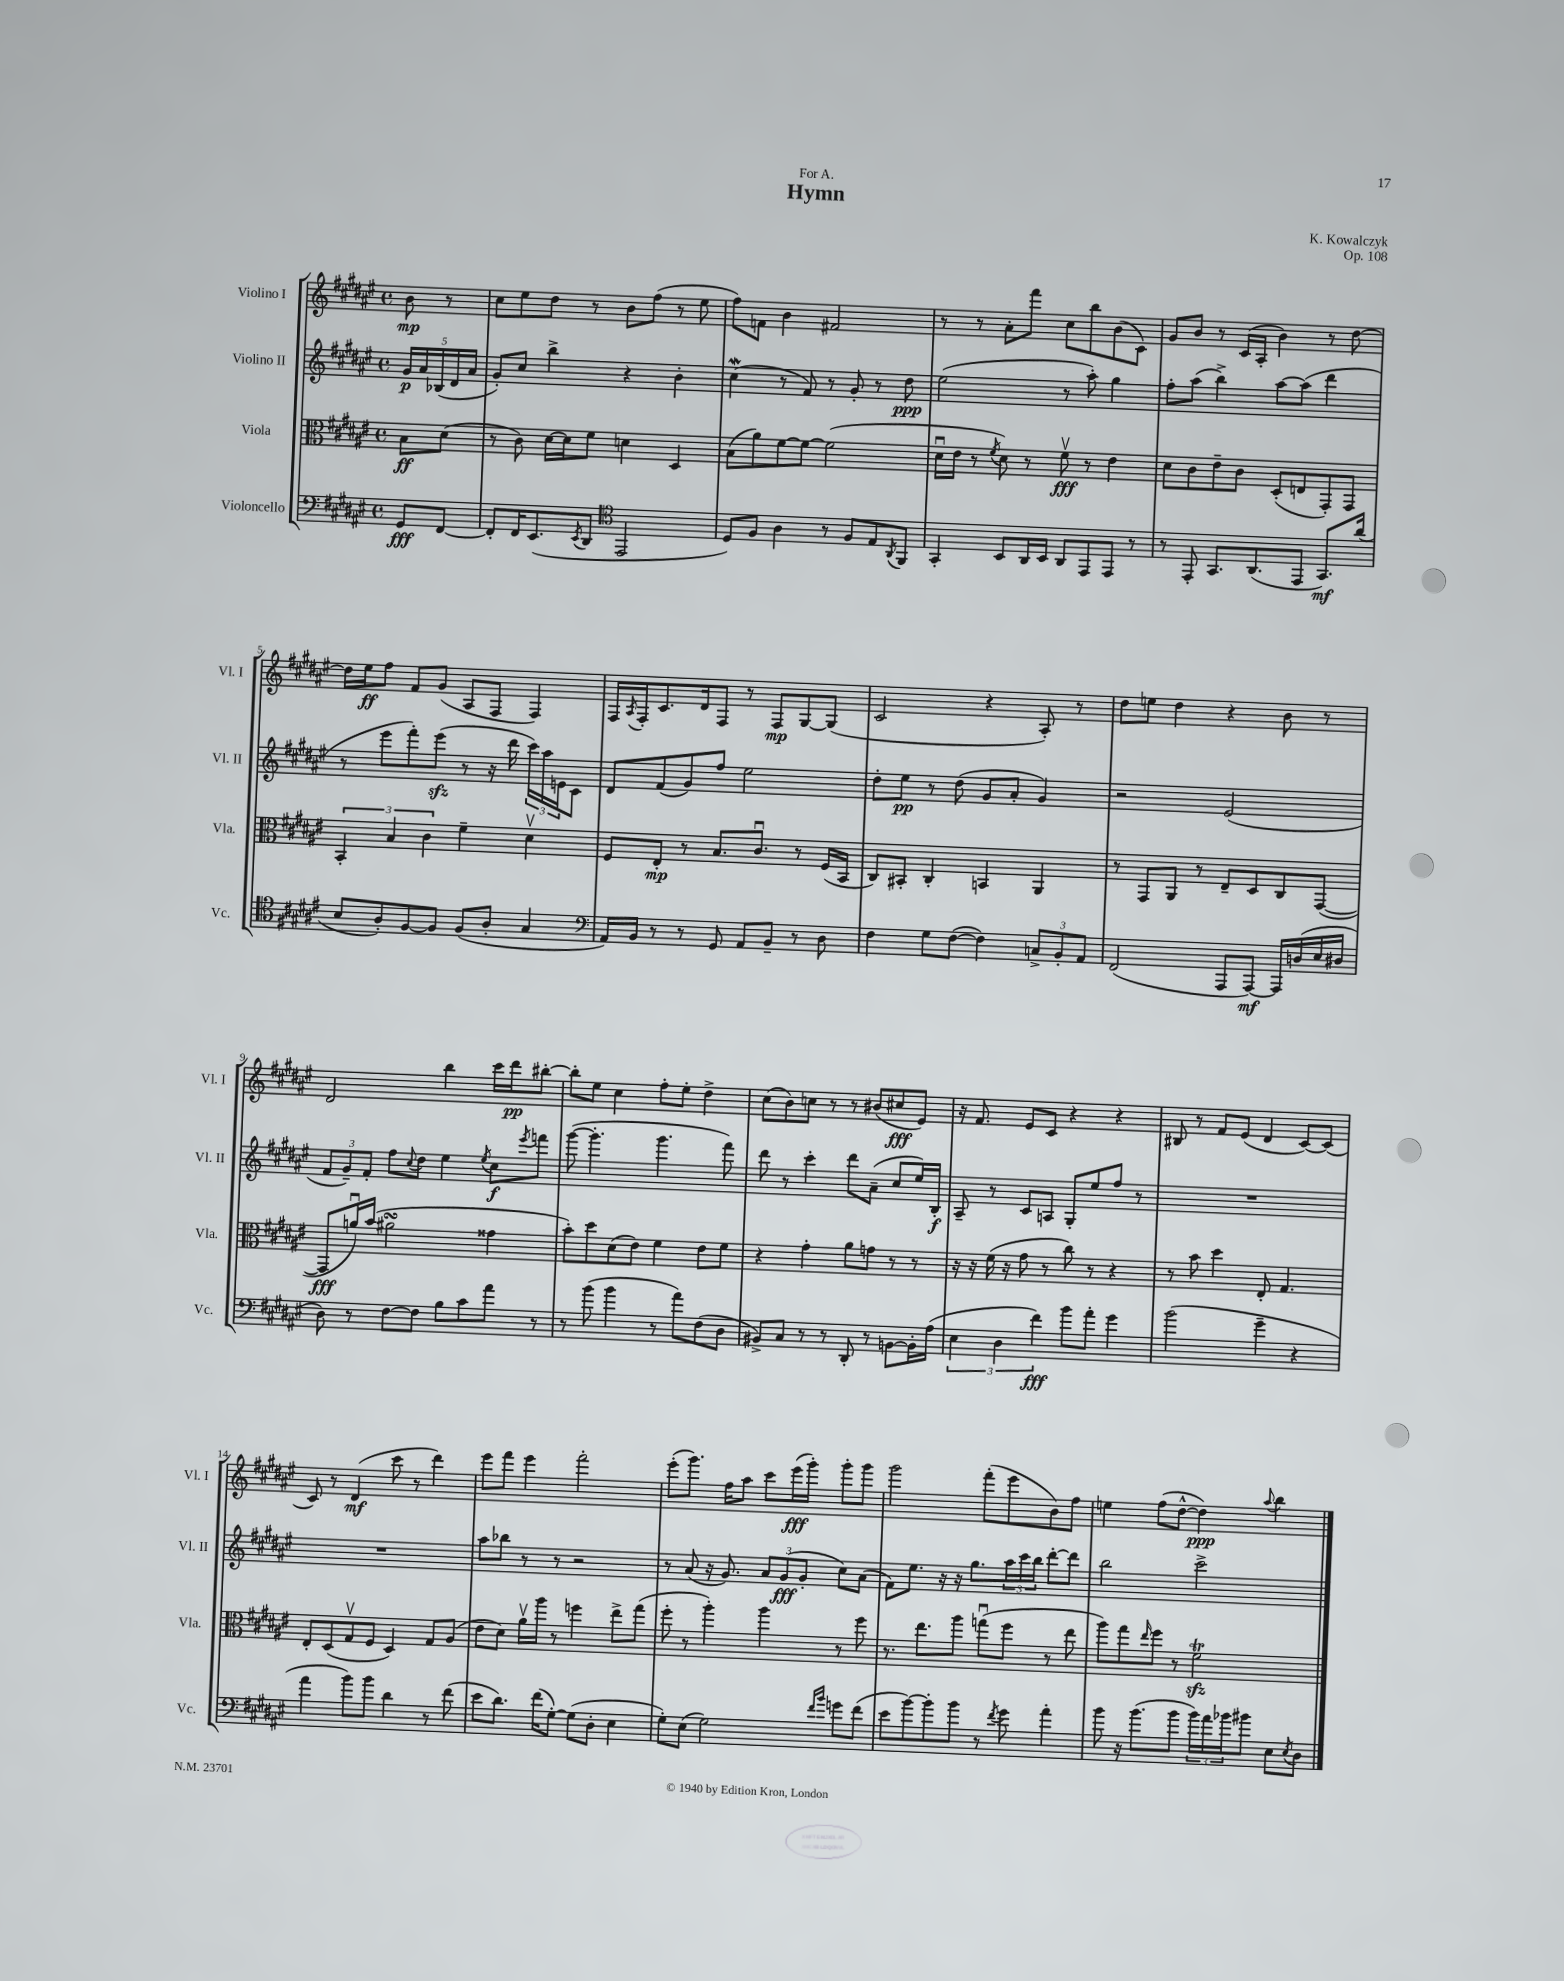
\header { title = "Hymn" composer = "K. Kowalczyk" dedication = "For A." opus = "Op. 108" }
<<
\new StaffGroup <<
\new Staff = "s0" \with { instrumentName = "Violino I" shortInstrumentName = "Vl. I" } {
    \clef treble \key fis \major \defaultTimeSignature \time 4/4 \partial 4
    b'8\mp r8 |
    cis''8 eis''8 dis''8 r8 b'8 fis''8( r8 eis''8 |
    fis''8) f'8 b'4 fis'2 |
    r8 r8 ais'8-. fis'''8 cis''8 b''8 b'8( cis'8) |
    gis'8 b'8 r8 cis'16( ais16-. b'4) r8 dis''8~ |
    dis''16 eis''16\ff fis''8 fis'8 gis'8( ais8 fis8 fis4) |
    fis16 \acciaccatura { ais8 } fis16-. cis'8. dis'16 fis8 r8 fis8\mp gis8~ gis8( |
    cis'2 r4 ais8-.) r8 |
    dis''8 e''8 dis''4 r4 b'8 r8 |
    dis'2 b''4 cis'''16 dis'''16\pp bis''8~-. |
    bis''8-. eis''8 cis''4 fis''8-. eis''8-. dis''4-> |
    cis''8( b'8) c''8 r8 r8 bis'8( cis''8\fff eis'8) |
    r16 fis'8. eis'8 cis'8 r4 r4 |
    bis8 r8 fis'8 eis'8( dis'4 cis'8~) cis'8( |
    cis'8) r8 dis'4\mf( cis'''8 r8 dis'''4) |
    eis'''8 fis'''8 eis'''4 fis'''2-. |
    eis'''8-.( gis'''8.) fis''16 ais''8 cis'''8 eis'''16\fff( gis'''16-.) gis'''8-. gis'''8 |
    gis'''2 fis'''8-.( eis'''8 b'8) fis''8 |
    e''4 fis''8( dis''8~-^ dis''4\ppp) \appoggiatura { ais''8 } b''4 \bar "|." |
}
\new Staff = "s1" \with { instrumentName = "Violino II" shortInstrumentName = "Vl. II" } {
    \clef treble \key fis \major \defaultTimeSignature \time 4/4 \partial 4
    \tuplet 5/4 { gis'16\p ais'16 bes16( dis'16 ais'16 } |
    gis'8-.) cis''8 b''4-> r4 b'4-. |
    cis''4\mordent( r8 fis'8) r8 gis'8-. r8 dis''8\ppp |
    eis''2( r8 ais''8-.) gis''4 |
    fis''8-. ais''8( b''4->) ais''8~ ais''8( dis'''4 |
    r8 eis'''8 fis'''8-.) eis'''8\sfz( r8 r16 dis'''16 \tuplet 3/2 { cis'''16) ais''16 e'16 } cis'8 |
    dis'8 fis'8( gis'8) fis''8 eis''2 |
    dis''8-. eis''8\pp r8 dis''8( gis'8 ais'8-. gis'4) |
    r2 eis'2( |
    \tuplet 3/2 { fis'8 gis'8--) fis'8-. } fis''8 \appoggiatura { cis''8 } dis''8 eis''4 \acciaccatura { eis''8 } cis''8\f \acciaccatura { eis'''8 } f'''8 |
    gis'''8~( gis'''4.-. gis'''4. fis'''8) |
    dis'''8 r8 cis'''4-. dis'''8 ais'8--( cis''8 eis''16) b16-.\f |
    ais8-- r8 cis'8 a8 gis8-. eis''8 fis''8 r8 |
    R1 |
    R1 |
    ais''8 bes''8 r8 r8 r2 |
    r8 ais'8( r16 gis'8.) \tuplet 3/2 { ais'8 gis'8\fff( gis'8-. } cis''8) ais'8( |
    fis'8) eis''8. r16 r16 gis''8. \tuplet 3/2 { ais''16 cis'''16 b''16 } dis'''8~-. dis'''8 |
    b''2 cis'''2-> \bar "|." |
}
\new Staff = "s2" \with { instrumentName = "Viola" shortInstrumentName = "Vla." } {
    \clef alto \key fis \major \defaultTimeSignature \time 4/4 \partial 4
    b8\ff dis'8( |
    r8 cis'8) dis'16~ dis'16 fis'8 d'4 dis4 |
    b8( ais'8) fis'8~ fis'8~ fis'2( |
    dis'16\downbow eis'16 r8 \acciaccatura { fis'8 } dis'8) r8 fis'8\upbow\fff r8 eis'4 |
    dis'8 cis'8 eis'8-- cis'8 dis8-.( e8 gis,8-.) gis,8 |
    \tuplet 3/2 { b,4-. b4 cis'4 } fis'4-- dis'4\upbow |
    fis8 eis8-.\mp r8 b8. cis'8.\downbow r8 fis16( b,16 |
    cis8) bis,8-. cis4-. b,4 ais,4 |
    r8 gis,8 ais,8 r8 eis8-- dis8 cis8 gis,8~( |
    gis,8\fff a'16\downbow) b'16( ais'2\turn gisis'4 |
    b'8-.) dis''8 dis'8( eis'8) fis'4 eis'8 fis'8 |
    r4 gis'4-. ais'8 g'8 r8 r8 |
    r16 r16 fis'16( r16 gis'8 r8 cis''8) r8 r4 |
    r8 b'8 dis''4 eis8-. gis4. |
    eis8-. dis8( gis8\upbow fis8 dis4) gis8 ais8( |
    eis'8 dis'8) ais'16\upbow ais''16 r8 f''4 eis''8-> gis''8( |
    fis''8-. r8 ais''4-.) ais''4 r8 fis''8 |
    r8. eis''8. ais''8 g''8\downbow( fis''8 r8 eis''8 |
    ais''8) gis''8 \grace { eis''16 } fis''8 r8 fis'2\trill\sfz \bar "|." |
}
\new Staff = "s3" \with { instrumentName = "Violoncello" shortInstrumentName = "Vc." } {
    \clef bass \key fis \major \defaultTimeSignature \time 4/4 \partial 4
    gis,8\fff fis,8~ |
    fis,8-. fis,16 eis,8.( \acciaccatura { eis,8 } dis,8 \clef tenor eis,2 |
    dis8) fis8 ais4 r8 fis8 eis8 \acciaccatura { ais,8 } fis,8 |
    gis,4-. b,8 ais,16 b,16 ais,8 eis,8 eis,8 r8 |
    r8 eis,8-. gis,8. ais,8.( eis,8 gis,8.\mf) ais'16( |
    b8 ais8-.) fis8~ fis8 fis8( ais8-. gis4 |
    \clef bass ais,16) b,16 r8 r8 gis,8 ais,8 b,8-- r8 dis8 |
    fis4 gis8 fis8~( fis4) \tuplet 3/2 { c8-> b,8-. ais,8 } |
    fis,2( ais,,8 ais,,8~\mf) ais,,16 d16( eis16 dis16 |
    dis8) r8 fis8~ fis8 b8 cis'8 ais'8 r8 |
    r8 b'8( b'4 r8 ais'8) fis8( dis8 |
    bis,8->) cis8 r8 r8 dis,8-. r8 b,8~ b,16-. ais16( |
    \tuplet 3/2 { eis4 dis4 fis'4\fff) } b'8 ais'8-. gis'4 |
    b'2( gis'4-- r4 |
    ais'4 b'8) b'8 dis'4 r8 fis'8( |
    eis'8 dis'8.) fis'16( gis8~-.) gis8( dis8-. eis4 |
    gis8-.) eis8( gis2) \grace { fis'16 b'16 } g'8 fis'8( |
    eis'8 b'8~) b'8-. b'8 r8 \acciaccatura { fis'8 } gis'8 ais'4-. |
    b'8 r16 b'8.( b'8 \tuplet 3/2 { b'16) ais'16 bes'16 } bis'8 eis8 \acciaccatura { eis8 } dis8 \bar "|." |
}
>>
>>
